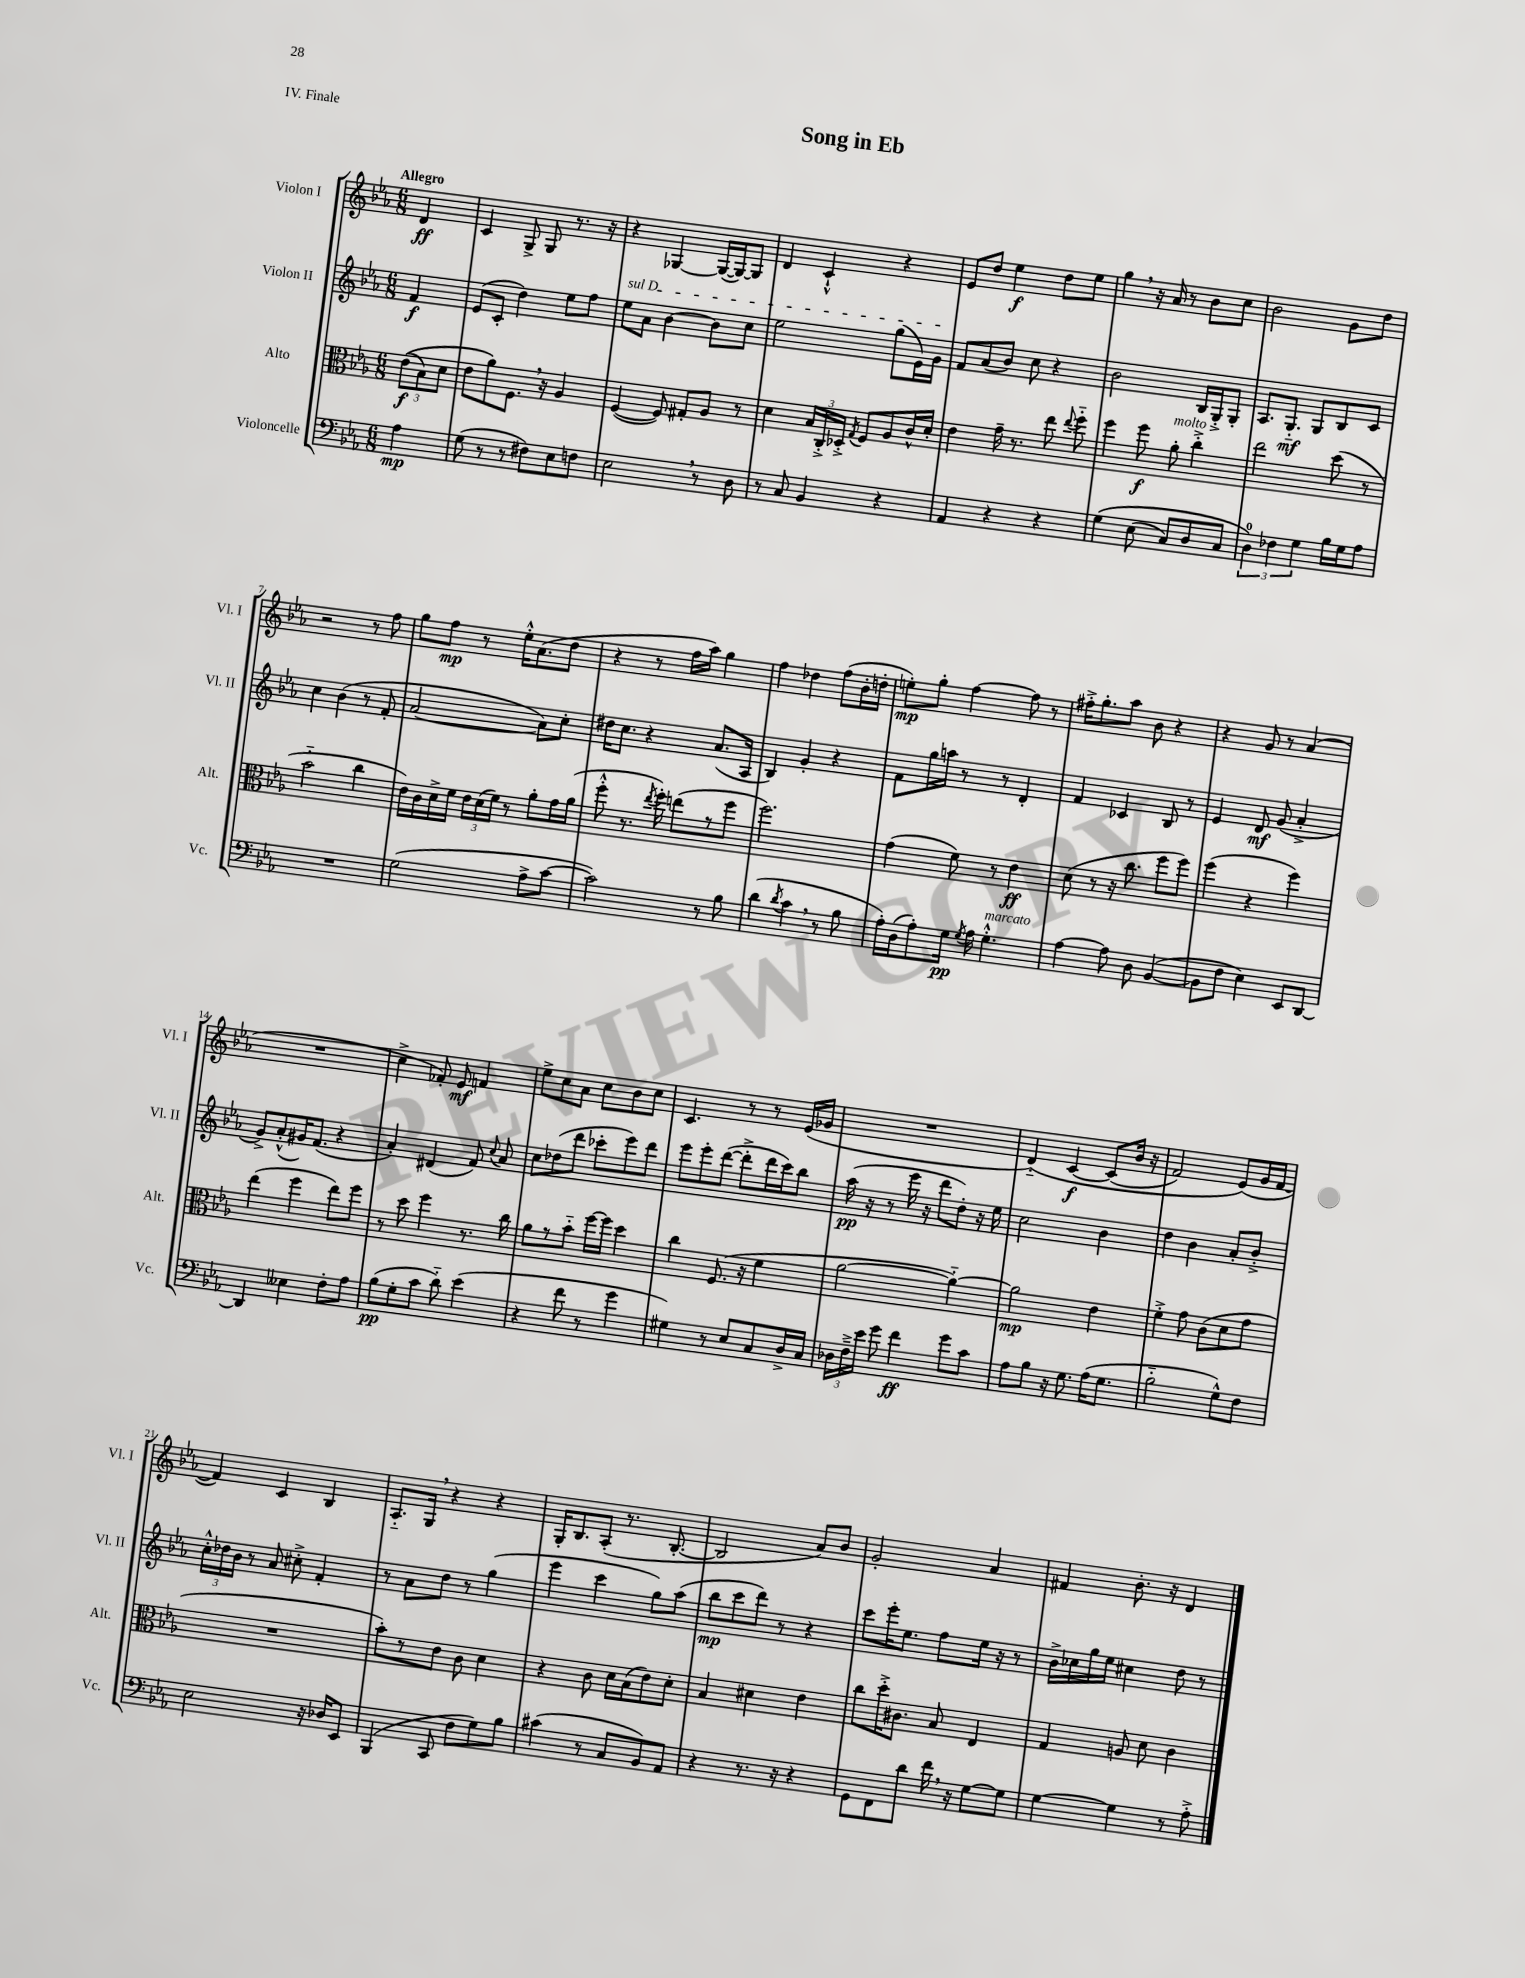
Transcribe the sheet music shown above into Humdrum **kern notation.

**kern	**dynam	**kern	**dynam	**kern	**dynam	**kern	**dynam
*part4	*part4	*part3	*part3	*part2	*part2	*part1	*part1
*staff4	*staff4	*staff3	*staff3	*staff2	*staff2	*staff1	*staff1
*I"Violoncelle	*	*I"Alto	*	*I"Violon II	*	*I"Violon I	*
*I'Vc.	*	*I'Alt.	*	*I'Vl. II	*	*I'Vl. I	*
*clefF4	*	*clefC3	*	*clefG2	*	*clefG2	*
*k[b-e-a-]	*	*k[b-e-a-]	*	*k[b-e-a-]	*	*k[b-e-a-]	*
*M6/8	*	*M6/8	*	*M6/8	*	*M6/8	*
=	=	=	=	=	=	=	=
!	!	!	!	!	!	!LO:TX:a:B:t=Allegro	!
4A-\	mp	((12e-\L	f	4f/	f	4d/	ff
.	.	12B-\)	.	.	.	.	.
.	.	12d\J	.	.	.	.	.
=1	=1	=1	=1	=1	=1	=1	=1
(8G\	.	8e-\L	.	(8e-/L	.	4c/	.
8r	.	8a-\)	.	8c'/J	.	.	.
8r	.	8.F,\J	.	4dd\)	.	8G^/	.
8F#X\L)	.	.	.	.	.	8G/	.
.	.	16r	.	.	.	.	.
8E-\	.	4A-/	.	8ee-\L	.	8.r	.
8Fn\J	.	.	.	8ff\J	.	.	.
.	.	.	.	.	.	16r	.
=2	=2	=2	=2	=2	=2	=2	=2
!	!	!	!	!LO:TX:a:i:t=sul D	!	!	!
2E-,\	.	([4F/	.	8ee-\L	.	4r	.
.	.	.	.	8a-\J	.	.	.
.	.	8F/])	.	[4b-\	.	[4G-X/	.
.	.	8G#X'/L	.	.	.	.	.
8r	.	8A-/J	.	8b-\L]	.	(16G-/LL_	.
.	.	.	.	.	.	16G-/J_)	.
8D\	.	8r	.	8cc\J	.	8G-/J]	.
=3	=3	=3	=3	=3	=3	=3	=3
8r	.	4d\	.	2ee-\	.	4d/	.
8C/	.	.	.	.	.	.	.
4BB-/	.	24B-/LL	.	.	.	4c`^^/	.
.	.	24C'^/	.	.	.	.	.
.	.	24D-X'^/JJ	.	.	.	.	.
.	.	8qG/	.	.	.	.	.
.	.	8F/L	.	.	.	.	.
4r	.	8A-/	.	(8gg\L	.	4r	.
.	.	16c^^/L	.	16e-\L)	.	.	.
.	.	16d'/JJ	.	16g\JJ	.	.	.
=4	=4	=4	=4	=4	=4	=4	=4
4AA-/	.	4e-\	.	8f/L	.	8e-/L	.
.	.	.	.	(8a-/	.	8dd/J	.
4r	.	16g~\	.	8b-/J)	.	4ee-\	f
.	.	8.r	.	.	.	.	.
.	.	.	.	8cc\	.	.	.
4r	.	8ee-\	.	4r	.	8dd\L	.
.	.	8qqee-/	.	.	.	.	.
.	.	8ff\	.	.	.	8ee-\J	.
=5	=5	=5	=5	=5	=5	=5	=5
(4G\	.	4ff\	.	2b-\	.	4gg,\	.
(8E-\	.	8ff\	f	.	.	16r	.
.	.	.	.	.	.	16a-/	.
!	!	!LO:TX:a:i:t=molto	!	!	!	!	!
8C/L)	.	8a-'\	.	.	.	8r	.
8D/	.	4cc'^\	.	16B-/LL	.	8b-\L	.
.	.	.	.	16G'^/J	.	.	.
8C/J	.	.	.	8G'/J	.	8cc\J	.
=6	=6	=6	=6	=6	=6	=6	=6
6D\)	.	2ee-\	.	8.A-/L	.	2b-\	.
6F-X\	.	.	.	.	.	.	.
.	.	.	.	8.G/J	mf	.	.
6G\	.	.	.	.	.	.	.
.	.	.	.	8G/L	.	.	.
16B-\LL	.	(8dd\	.	8B-/	.	8g\L	.
16G\J	.	.	.	.	.	.	.
8A-\J	.	8r	.	8c/J	.	8dd\J	.
!!LO:LB:g=z
=7	=7	=7	=7	=7	=7	=7	=7
2.r	.	2b-\	.	4cc\	.	2r	.
.	.	.	.	(4b-\	.	.	.
.	.	4cc\	.	8r	.	8r	.
.	.	.	.	8f'/	.	8ff\	.
=8	=8	=8	=8	=8	=8	=8	=8
(2G\	.	16e-\LL)	.	[2a-/	.	8gg\L	.
.	.	16c\	.	.	.	.	.
.	.	16d^\	.	.	.	8ff\J	mp
.	.	16f\JJ	.	.	.	.	.
.	.	24e-\LL	.	.	.	8r	.
.	.	(24d\	.	.	.	.	.
.	.	24f\JJ)	.	.	.	.	.
.	.	8r	.	.	.	16ee-'^^\KL	.
.	.	.	.	.	.	(8.a-\	.
8A-^\L	.	8a-'\L	.	8a-\L])	.	.	.
[8c\J	.	16g\L	.	8cc'\J	.	8dd\J	.
.	.	(16a-\JJ	.	.	.	.	.
=9	=9	=9	=9	=9	=9	=9	=9
2c\])	.	8ff'^^\	.	16dd#X\KL	.	4r	.
.	.	.	.	8.cc\J	.	.	.
.	.	8.r	.	.	.	.	.
.	.	.	.	4r	.	8r	.
.	.	8qee-/	.	.	.	.	.
.	.	16ff'\)	.	.	.	.	.
.	.	(8een\L	.	.	.	16ff\LL	.
.	.	.	.	.	.	16aa-\JJ)	.
8r	.	8r	.	(8.a-/L	.	4gg\	.
8B-\	.	8ff\J	.	.	.	.	.
.	.	.	.	16A-/Jk	.	.	.
=10	=10	=10	=10	=10	=10	=10	=10
(4d\	.	2.ff\)	.	4B-/)	.	4ff\	.
8qd/	.	.	.	.	.	.	.
4c,\	.	.	.	4g'/	.	4dd-X\	.
8r	.	.	.	4r	.	(8ff\L	.
8B-\	.	.	.	.	.	16b-'\L	.
.	.	.	.	.	.	16ddn'\JJ	.
=11	=11	=11	=11	=11	=11	=11	=11
16A-'\LL)	.	(4g\	.	8f\L	.	8een'\L)	mp
(16D\J	.	.	.	.	.	.	.
8A-'\)	.	.	.	16gg\L	.	8gg'\J	.
.	.	.	.	16aan\JJ	.	.	.
16G\Jk	pp	8f\)	.	8r	.	[4ff\	.
8qG/	.	.	.	.	.	.	.
16A-\	.	.	.	.	.	.	.
!LO:TX:a:i:t=marcato	!	!	!	!	!	!	!
4.G'^^\	.	8r	.	8r	.	.	.
.	.	4e-\	ff	4d'/	.	8ff\]	.
.	.	.	.	.	.	8r	.
=12	=12	=12	=12	=12	=12	=12	=12
[4A-\	.	(8d\	.	4f/	.	16ff#X'^\KL	.
.	.	.	.	.	.	8.gg'\	.
.	.	8r	.	.	.	.	.
8A-\]	.	16r	.	4c-X/	.	8aa-\J	.
.	.	8.cc\	.	.	.	.	.
8D\	.	.	.	.	.	8b-\	.
([4BB-/	.	8ff\L	.	8B-/	.	4r	.
.	.	8ff\J)	.	8r	.	.	.
=13	=13	=13	=13	=13	=13	=13	=13
8BB-\L]	.	(4ff\	.	4e-/	.	4r	.
8F\J	.	.	.	.	.	.	.
4E-\)	.	4r	.	8d/	mf	8g/	.
.	.	.	.	(8g/	.	8r	.
8EE-/L	.	4ff\)	.	4a-'^/	.	(4a-/	.
[8DD/J	.	.	.	.	.	.	.
!!LO:LB:g=z
=14	=14	=14	=14	=14	=14	=14	=14
4DD/]	.	(4ee-\	.	8g^/L)	.	2.r	.
.	.	.	.	(8a-'^^/	.	.	.
4E--X\	.	4ff\	.	16g#X/K)	.	.	.
.	.	.	.	(8.f/J	.	.	.
8F'\L	.	8ee-\L)	.	4r	.	.	.
8A-\J	.	8ff\J	.	.	.	.	.
=15	=15	=15	=15	=15	=15	=15	=15
(8B-\L	pp	8r	.	4a-'/)	.	4cc^\	.
8G'\	.	8dd\	.	.	.	.	.
8c\J	.	4ff\	.	(4d#X/	.	8f-X'/)	.
8d\)	.	.	.	.	.	8e-/	mf
(4e-\	.	8.r	.	8f/)	.	4fn/	.
.	.	.	.	8qqcc/	.	.	.
.	.	.	.	8a-/	.	.	.
.	.	16cc\	.	.	.	.	.
=16	=16	=16	=16	=16	=16	=16	=16
4r	.	8a-\L	.	8cc\L	.	8ee-^\L	.
.	.	8r	.	(8dd-X\	.	8cc\	.
8f\	.	8b-\J	.	8ddd\J	.	8a-\J	.
8r	.	[16ff\LL	.	8ccc-X'\L	.	8cc\L	.
.	.	16ff\JJ]	.	.	.	.	.
4g\	.	4dd\	.	8eee-\)	.	8b-\	.
.	.	.	.	8ddd\J	.	8cc\J	.
=17	=17	=17	=17	=17	=17	=17	=17
4G#X\)	.	4cc\	.	8eee-\L	.	4.c/	.
.	.	.	.	8eee-'\	.	.	.
8r	.	(8.F/	.	([8ddd\J	.	.	.
8E-/L	.	.	.	8ddd'^\L]	.	8r	.
.	.	16r	.	.	.	.	.
8C/	.	4f\	.	16ddd\L	.	8r	.
.	.	.	.	16ccc\J)	.	.	.
16D^/L	.	.	.	8bb-\J	.	(16e-/LL	.
16C/JJ	.	.	.	.	.	16g-X/JJ	.
=18	=18	=18	=18	=18	=18	=18	=18
24D-X\LL	.	[2a-\	.	(16aa-\	pp	2.r	.
24F~^\	.	.	.	.	.	.	.
.	.	.	.	16r	.	.	.
24e-\JJ	.	.	.	.	.	.	.
8g\	.	.	.	8r	.	.	.
4f\	ff	.	.	16eee-\	.	.	.
.	.	.	.	16r	.	.	.
.	.	.	.	8ddd\L	.	.	.
8g\L	.	4a-\_)	.	8dd'\J)	.	.	.
8c\J	.	.	.	16r	.	.	.
.	.	.	.	16ee-\	.	.	.
=19	=19	=19	=19	=19	=19	=19	=19
8A-\L	.	2a-\]	mp	2cc\	.	(4d/)	.
8B-\J	.	.	.	.	.	.	.
16r	.	.	.	.	.	[4c/	f
8.G\	.	.	.	.	.	.	.
(16A-\KL	.	4e-\	.	4b-\	.	(8c/L]	.
8.G\J	.	.	.	.	.	.	.
.	.	.	.	.	.	16b-/Jk	.
.	.	.	.	.	.	16r	.
=20	=20	=20	=20	=20	=20	=20	=20
2B-\	.	4f'^\	.	4dd\	.	2f/)	.
.	.	8g\	.	4b-\	.	.	.
.	.	(8c\L	.	.	.	.	.
8G^^\L)	.	8d\	.	8a-'/L	.	(8e-/L)	.
8F\J	.	8g\J	.	8b-'^/J	.	16g/L	.
.	.	.	.	.	.	[16f/JJ	.
!!LO:LB:g=z
=21	=21	=21	=21	=21	=21	=21	=21
2E-\	.	2.r	.	24cc'^^\LL	.	4f/])	.
.	.	.	.	24dd-X\	.	.	.
.	.	.	.	24b-\JJ	.	.	.
.	.	.	.	8r	.	.	.
.	.	.	.	8a-/	.	4c/	.
.	.	.	.	8cc#X'^\	.	.	.
16r	.	.	.	4f'/	.	4B-/	.
16D-X/KL	.	.	.	.	.	.	.
8EE-/J	.	.	.	.	.	.	.
=22	=22	=22	=22	=22	=22	=22	=22
(4BBB-/	.	8b-'\L)	.	8r	.	8.A-/L	.
.	.	8r	.	8a-\L	.	.	.
.	.	.	.	.	.	16G,/Jk	.
8CC/	.	8e-\J	.	8dd\J	.	4r	.
8F\L	.	8c\	.	8r	.	.	.
8G\)	.	4d\	.	(4gg\	.	4r	.
8B-\J	.	.	.	.	.	.	.
=23	=23	=23	=23	=23	=23	=23	=23
(4c#X\	.	4r	.	4eee-\	.	16G'/KL	.
.	.	.	.	.	.	8.B-/	.
8r	.	8c\	.	4ccc\	.	(8A-'/J	.
8C/L	.	16d\LL	.	.	.	8.r	.
.	.	(16B-\J	.	.	.	.	.
8BB-/)	.	8e-\)	.	8gg\L)	.	.	.
.	.	.	.	.	.	[8.B-'/	.
8AA-/J	.	8d'\J	.	(8aa-\J	.	.	.
=24	=24	=24	=24	=24	=24	=24	=24
4r	.	4B-/	.	8bb-\L	mp	2B-/]	.
.	.	.	.	8ccc\	.	.	.
8.r	.	4d#X\	.	8ddd\J)	.	.	.
.	.	.	.	8r	.	.	.
16r	.	.	.	.	.	.	.
4r	.	4e-\	.	4r	.	8a-/L)	.
.	.	.	.	.	.	8b-/J	.
=25	=25	=25	=25	=25	=25	=25	=25
8GG\L	.	8cc\L	.	8ccc\L	.	2g'/	.
8FF\	.	16dd'^\K	.	16eee-'\K	.	.	.
.	.	8.c#X\J	.	8.ee-\J	.	.	.
8d\J	.	.	.	.	.	.	.
16f,\	.	8B-/	.	8ff\L	.	.	.
16r	.	.	.	.	.	.	.
[8G\L	.	4E-/	.	16ee-\Jk	.	4a-/	.
.	.	.	.	16r	.	.	.
8G\J]	.	.	.	8r	.	.	.
=26	=26	=26	=26	=26	=26	=26	=26
[4G\	.	4G/	.	16b-^\LL	.	4f#X/	.
.	.	.	.	16cc-X\	.	.	.
.	.	.	.	16gg\	.	.	.
.	.	.	.	16ee-\JJ	.	.	.
4G\]	.	8An/	.	4cc#X\	.	8.b-'\	.
.	.	8d\	.	.	.	.	.
.	.	.	.	.	.	16r	.
8r	.	4c\	.	8dd\	.	4d/	.
8A-'^\	.	.	.	8r	.	.	.
==	==	==	==	==	==	==	==
*-	*-	*-	*-	*-	*-	*-	*-
